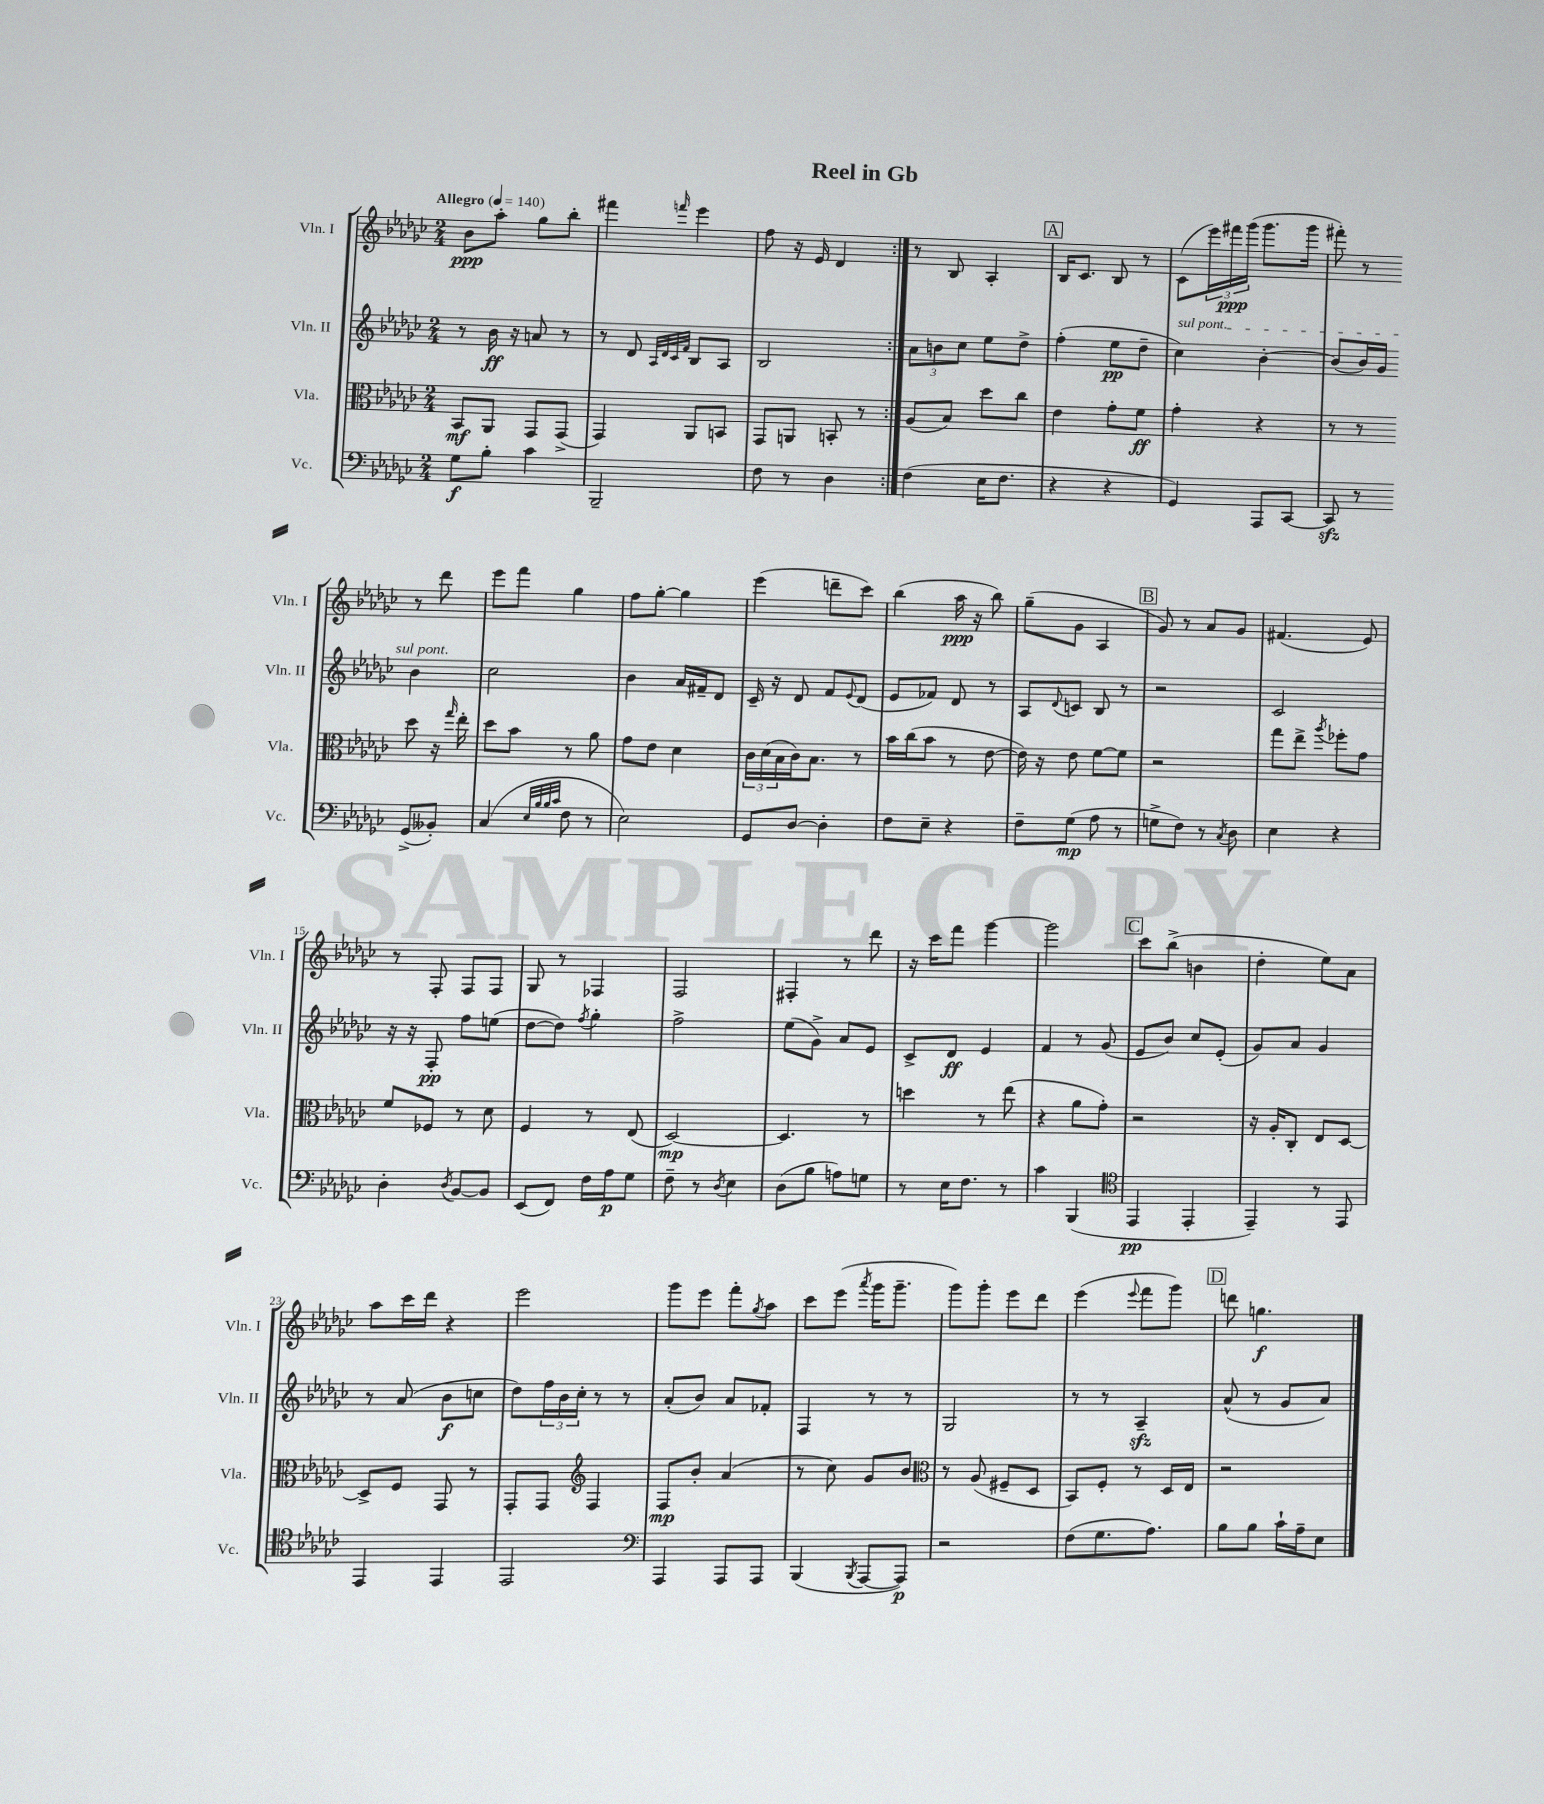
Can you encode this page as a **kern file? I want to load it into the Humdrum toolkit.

**kern	**dynam	**kern	**dynam	**kern	**dynam	**kern	**dynam
*part4	*part4	*part3	*part3	*part2	*part2	*part1	*part1
*staff4	*staff4	*staff3	*staff3	*staff2	*staff2	*staff1	*staff1
*I"Vc.	*	*I"Vla.	*	*I"Vln. II	*	*I"Vln. I	*
*I'Vc.	*	*I'Vla.	*	*I'Vln. II	*	*I'Vln. I	*
*clefF4	*	*clefC3	*	*clefG2	*	*clefG2	*
*k[b-e-a-d-g-c-]	*	*k[b-e-a-d-g-c-]	*	*k[b-e-a-d-g-c-]	*	*k[b-e-a-d-g-c-]	*
*M2/4	*	*M2/4	*	*M2/4	*	*M2/4	*
*MM140	*	*MM140	*	*MM140	*	*MM140	*
=1	=1	=1	=1	=1	=1	=1	=1
!	!	!	!	!	!	!LO:TX:a:B:t=Allegro	!
8G-\L	f	8BB-/L	mf	8r	.	8b-\L	ppp
8B-'\J	.	8AA-/J	.	16b-\	ff	8aa-'\J	.
.	.	.	.	16r	.	.	.
4c-\	.	8GG-/L	.	8an/	.	8gg-\L	.
.	.	(8GG-^/J	.	8r	.	8bb-'\J	.
=2	=2	=2	=2	=2	=2	=2	=2
2BBB-~/	.	4GG-/)	.	8r	.	4fff#X\	.
.	.	.	.	8d-/	.	.	.
.	.	.	.	32qqA-/LLL	.	.	.
.	.	.	.	32qqd-/	.	.	.
.	.	.	.	32qqc-/	.	.	.
.	.	.	.	32qqf/JJJ	.	16qqfffn/	.
.	.	8AA-/L	.	8B-/L	.	4eee-\	.
.	.	8BBn/J	.	8A-/J	.	.	.
=3	=3	=3	=3	=3	=3	=3	=3
8F\	.	8GG-/L	.	2B-/	.	8ff\	.
8r	.	8AAn/J	.	.	.	16r	.
.	.	.	.	.	.	16e-/	.
4D-\	.	8BBn'/	.	.	.	4d-/	.
.	.	8r	.	.	.	.	.
=4:|!	=4:|!	=4:|!	=4:|!	=4:|!	=4:|!	=4:|!	=4:|!
(4F\	.	(8A-/L	.	12a-\L	.	8r	.
.	.	.	.	12bn\	.	.	.
.	.	8B-/J)	.	.	.	8B-/	.
.	.	.	.	12cc-\J	.	.	.
16E-\KL	.	8dd-\L	.	8ee-\L	.	4A-'/	.
8.F\J	.	.	.	.	.	.	.
.	.	8cc-\J	.	8dd-^\J	.	.	.
!!LO:REH:place=s1:t=A
=5	=5	=5	=5	=5	=5	=5	=5
4r	.	4e-\	.	(4ff'\	.	16B-/KL	.
.	.	.	.	.	.	8.c-/J	.
4r	.	8g-'\L	.	8ee-\L	pp	8B-/	.
.	.	8f\J	ff	8dd-~\J	.	8r	.
=6	=6	=6	=6	=6	=6	=6	=6
!	!	!	!	!LO:TX:a:i:t=sul pont.	!	!	!
4GG-/)	.	4g-'\	.	4cc-\)	.	(8c-\L	.
.	.	.	.	.	.	24eee-\L)	.
.	.	.	.	.	.	24fff#X\	ppp
.	.	.	.	.	.	(24ggg-\JJ	.
8AAA-/L	.	4r	.	[4b-'\	.	8.ggg-\L	.
[8CC-/J	.	.	.	.	.	.	.
.	.	.	.	.	.	16ggg-\Jk	.
=7	=7	=7	=7	=7	=7	=7	=7
8CC-zz/]	.	8r	.	(8b-/L]	.	8fff#X'\)	.
8r	.	8r	.	16b-/L)	.	8r	.
.	.	.	.	16g-/JJ	.	.	.
(8GG-^/L	.	8dd-\	.	4b-\	.	8r	.
8BB--X'/J)	.	16r	.	.	.	8ddd-\	.
.	.	16qqgg-/	.	.	.	.	.
.	.	16ee-'\	.	.	.	.	.
!!LO:LB:g=z
=8	=8	=8	=8	=8	=8	=8	=8
(4C-/	.	8dd-\L	.	2cc-\	.	8eee-\L	.
.	.	8b-\J	.	.	.	8fff\J	.
32qqE-/LLL	.	.	.	.	.	.	.
32qqB-/	.	.	.	.	.	.	.
32qqB-/	.	.	.	.	.	.	.
32qqc-/JJJ	.	.	.	.	.	.	.
8F\	.	8r	.	.	.	4gg-\	.
8r	.	8a-\	.	.	.	.	.
=9	=9	=9	=9	=9	=9	=9	=9
2E-\)	.	8g-\L	.	4b-\	.	8ff\L	.
.	.	8e-\J	.	.	.	[8gg-'\J	.
.	.	4d-\	.	16a-/LL	.	4gg-\]	.
.	.	.	.	16f#X~/J	.	.	.
.	.	.	.	8d-/J	.	.	.
=10	=10	=10	=10	=10	=10	=10	=10
8GG-/L	.	24c-\LL	.	16c-~/	.	(4eee-\	.
.	.	(24d-\	.	.	.	.	.
.	.	.	.	16r	.	.	.
.	.	24B-\	.	.	.	.	.
[8D-/J	.	16c-\J)	.	8d-/	.	.	.
.	.	8.B-\J	.	.	.	.	.
4D-'\]	.	.	.	8f/L	.	8dddn~\L	.
.	.	.	.	8qqe-/	.	.	.
.	.	8r	.	(8d-/J	.	8ccc-\J)	.
=11	=11	=11	=11	=11	=11	=11	=11
8F\L	.	16b-\LL	.	8e-/L	.	(4bb-\	.
.	.	(16cc-\J	.	.	.	.	.
8E-~\J	.	8b-\J	.	8f-X/J)	.	.	.
4r	.	8r	.	8d-/	.	16aa-\	ppp
.	.	.	.	.	.	16r	.
.	.	[8e-\	.	8r	.	8bb-\)	.
=12	=12	=12	=12	=12	=12	=12	=12
8F~\L	.	16e-\])	.	8A-/L	.	(8gg-~\L	.
.	.	16r	.	.	.	.	.
.	.	.	.	8qqd-/	.	.	.
(8G-\J	mp	8e-\	.	8cn/J	.	8g-\J	.
8A-\	.	[8f\L	.	8B-/	.	4A-/	.
8r	.	8f\J]	.	8r	.	.	.
!!LO:REH:place=s1:t=B
=13	=13	=13	=13	=13	=13	=13	=13
8Gn^\L	.	2r	.	2r	.	8g-/)	.
8F\J)	.	.	.	.	.	8r	.
8r	.	.	.	.	.	8a-/L	.
8qC-/	.	.	.	.	.	.	.
8D-\	.	.	.	.	.	8g-/J	.
=14	=14	=14	=14	=14	=14	=14	=14
4E-\	.	8gg-\L	.	2c-/	.	(4.f#X/	.
.	.	8ee-^\J	.	.	.	.	.
.	.	8qaa-/	.	.	.	.	.
4r	.	8ff-X'\L	.	.	.	.	.
.	.	8g-\J	.	.	.	8e-/)	.
!!LO:LB:g=z
=15	=15	=15	=15	=15	=15	=15	=15
4D-'\	.	8f/L	.	16r	.	8r	.
.	.	.	.	16r	.	.	.
.	.	8F-X/J	.	8F'/	pp	8F'/	.
8qD-/	.	.	.	.	.	.	.
[8BB-/L	.	8r	.	8ff\L	.	8F/L	.
8BB-/J]	.	8d-\	.	(8een\J	.	8F/J	.
=16	=16	=16	=16	=16	=16	=16	=16
(8EE-/L	.	4F/	.	[8dd-\L	.	8G-/	.
8FF/J)	.	.	.	8dd-\J])	.	8r	.
.	.	.	.	8qff/	.	.	.
16F\LL	.	8r	.	4gg-'\	.	4F-X/	.
16A-\J	p	.	.	.	.	.	.
8G-\J	.	(8E-/	.	.	.	.	.
=17	=17	=17	=17	=17	=17	=17	=17
8F~\	.	[2D-/)	mp	2ff^\	.	2F/	.
8r	.	.	.	.	.	.	.
8qD-/	.	.	.	.	.	.	.
4E-\	.	.	.	.	.	.	.
=18	=18	=18	=18	=18	=18	=18	=18
(8D-\L	.	4.D-/]	.	(8ee-\L	.	4F#X'/	.
8B-\J	.	.	.	8g-^\J)	.	.	.
8An\L)	.	.	.	8a-/L	.	8r	.
8Gn\J	.	8r	.	8e-/J	.	8ddd-\	.
=19	=19	=19	=19	=19	=19	=19	=19
8r	.	4ddn\	.	8c-^/L	.	16r	.
.	.	.	.	.	.	16ccc-\KL	.
16E-\KL	.	.	.	8d-/J	ff	8fff\J	.
8.F\J	.	.	.	.	.	.	.
.	.	8r	.	4e-/	.	[4ggg-\	.
8r	.	(8ee-\	.	.	.	.	.
=20	=20	=20	=20	=20	=20	=20	=20
4c-\	.	4r	.	4f/	.	2ggg-\]	.
(4BBB-/	.	8a-\L	.	8r	.	.	.
.	.	8g-'\J)	.	(8g-/	.	.	.
!!LO:REH:place=s1:t=C
=21	=21	=21	=21	=21	=21	=21	=21
*clefC4	*	*	*	*	*	*	*
4EE-/	pp	2r	.	8e-/L	.	8ccc-\L	.
.	.	.	.	8b-/J)	.	(8bb-^\J	.
4EE-'/	.	.	.	8cc-/L	.	4bn\	.
.	.	.	.	(8e-'/J	.	.	.
=22	=22	=22	=22	=22	=22	=22	=22
4EE-~/)	.	16r	.	8g-/L)	.	4dd-'\	.
.	.	16A-'/KL	.	.	.	.	.
.	.	8C-'/J	.	8a-/J	.	.	.
8r	.	8E-/L	.	4g-/	.	8ee-\L)	.
8EE-/	.	[8D-/J	.	.	.	8a-\J	.
!!LO:LB:g=z
=23	=23	=23	=23	=23	=23	=23	=23
4EE-/	.	8D-^/L]	.	8r	.	8aa-\L	.
.	.	8F/J	.	(8a-/	.	16ccc-\L	.
.	.	.	.	.	.	16ddd-\JJ	.
4EE-/	.	8GG-/	.	8b-\L	f	4r	.
.	.	8r	.	8ccn\J	.	.	.
=24	=24	=24	=24	=24	=24	=24	=24
2EE-/	.	8GG-'/L	.	8dd-\L)	.	2eee-\	.
.	.	8GG-/J	.	24ff\L	.	.	.
.	.	.	.	24b-\	.	.	.
.	.	.	.	24cc-'\JJ	.	.	.
*	*	*clefG2	*	*	*	*	*
.	.	4F/	.	8r	.	.	.
.	.	.	.	8r	.	.	.
=25	=25	=25	=25	=25	=25	=25	=25
*clefF4	*	*	*	*	*	*	*
4AAA-/	.	8F/L	mp	(8a-'/L	.	8ggg-\L	.
.	.	8b-'/J	.	8b-/J)	.	8eee-\J	.
8AAA-/L	.	(4a-/	.	8a-/L	.	8fff'\L	.
.	.	.	.	.	.	8qgg-/	.
8AAA-/J	.	.	.	8f-X'/J	.	8aa-\J	.
=26	=26	=26	=26	=26	=26	=26	=26
(4BBB-/	.	8r	.	4F/	.	8ccc-\L	.
.	.	8cc-\)	.	.	.	(8eee-\J	.
8qBBB-/	.	.	.	.	.	8qaaa-/	.
[8AAA-/L	.	8g-/L	.	8r	.	16ggg-\KL	.
.	.	.	.	.	.	8.ggg-~\J	.
8AAA-/J])	p	8b-/J	.	8r	.	.	.
=27	=27	=27	=27	=27	=27	=27	=27
*	*	*clefC3	*	*	*	*	*
2r	.	8r	.	2G-/	.	8ggg-\L)	.
.	.	(8A-/	.	.	.	8ggg-'\J	.
.	.	8F#X~/L	.	.	.	8eee-\L	.
.	.	8D-/J	.	.	.	8ddd-\J	.
=28	=28	=28	=28	=28	=28	=28	=28
(8F\L	.	8BB-/L)	.	8r	.	(4eee-\	.
8.G-\	.	8F'/J	.	8r	.	.	.
.	.	.	.	.	.	8qqeee-/	.
.	.	8r	.	4A-zz~/	.	8fff\L	.
8.A-\J)	.	.	.	.	.	.	.
.	.	16D-/LL	.	.	.	8ggg-\J)	.
.	.	16E-/JJ	.	.	.	.	.
!!LO:REH:place=s1:t=D
=29	=29	=29	=29	=29	=29	=29	=29
8B-\L	.	2r	.	(8a-^^/	.	8dddn\	.
8B-\J	.	.	.	8r	.	4.ggn\	f
16c-`\LL	.	.	.	8g-/L	.	.	.
16A-~\J	.	.	.	.	.	.	.
8E-\J	.	.	.	8a-/J)	.	.	.
==	==	==	==	==	==	==	==
*-	*-	*-	*-	*-	*-	*-	*-
